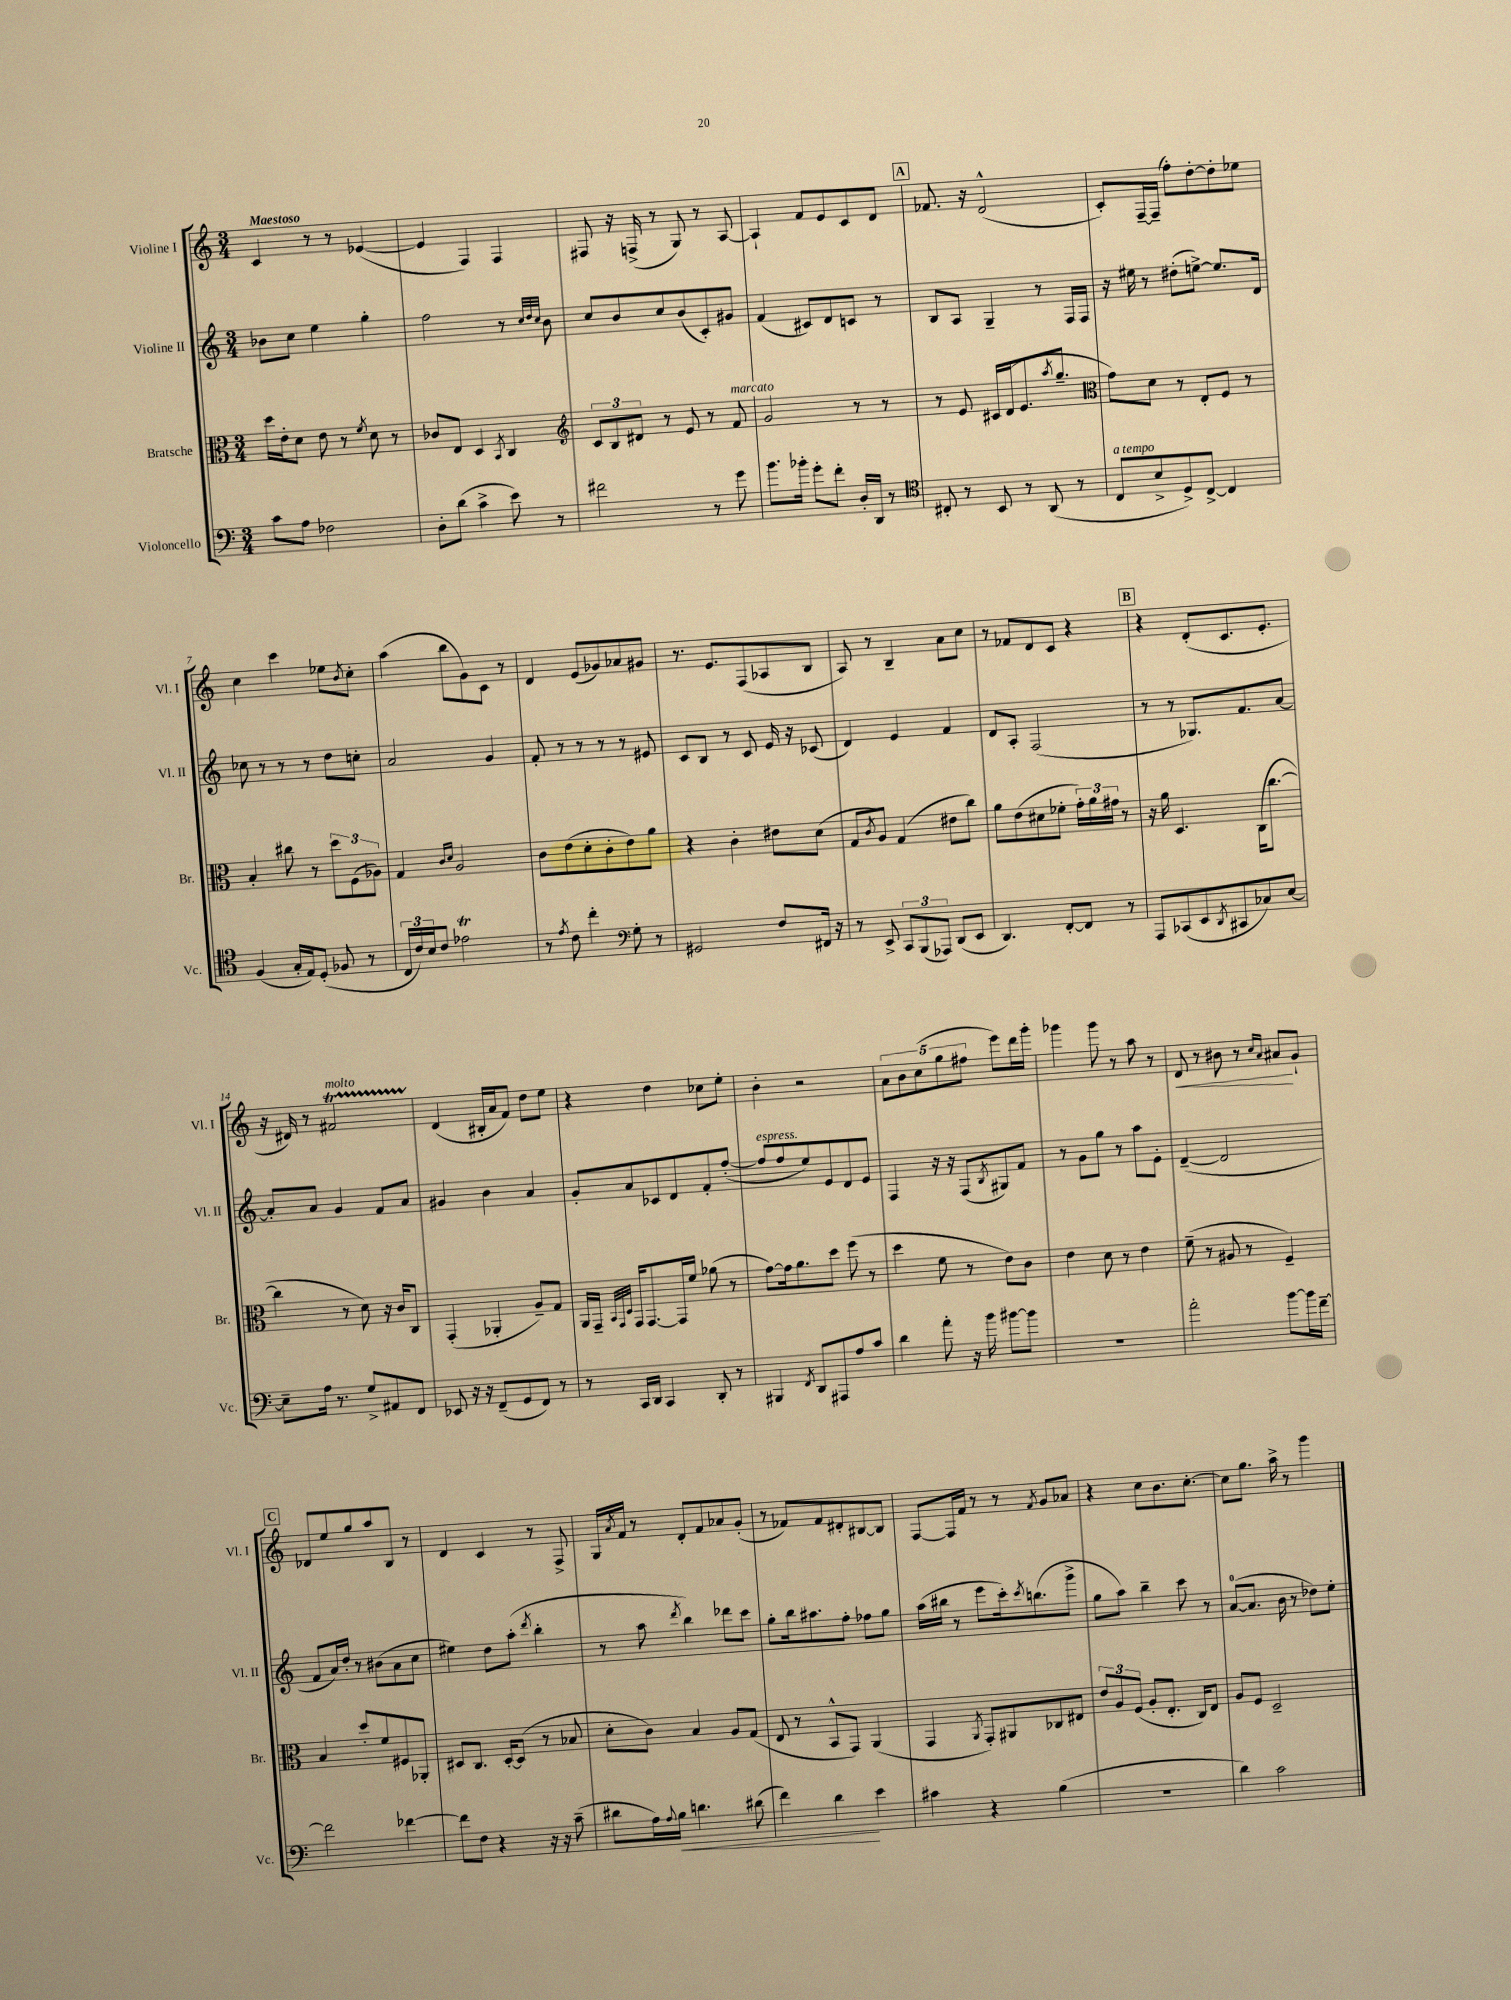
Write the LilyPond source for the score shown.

<<
\new StaffGroup <<
\new Staff = "s0" \with { instrumentName = "Violine I" shortInstrumentName = "Vl. I" } {
    \clef treble \key c \major \numericTimeSignature \time 3/4 \tempo "Maestoso"
    c'4 r8 r8 ees'4~( |
    ees'4 f4) f4 |
    fis8 r16 f16->( r8 g8) r8 a8~ |
    a4-! f'8 e'8 c'8 d'8 |
    \mark \markup { \box "A" } fes'8. r16 d'2-^( |
    c'8-.) f16~-- f16--( f''8-.) d''8~-. d''8-. ees''8 |
    c''4 c'''4 ees''8 \acciaccatura { b'8 } c''8-. |
    a''4( b''8 g'8) c'8 r8 |
    d'4 e'8( ges'8) aes'8 gis'8 |
    r8. e'8. f8( aes8 b8 |
    a8) r8 b4-- a'8 c''8 |
    r8 fes'8 d'8 c'8 r4 |
    \mark \markup { \box "B" } r4 d'8-.( c'8. e'8.-. |
    r16 dis'16) r8 fis'2\startTrillSpan^\markup { \italic "molto" } |
    d'4\stopTrillSpan( bis16-. a'16 f'8) d''8 e''8 |
    r4 d''4 ces''8 e''8-. |
    b'4-. r2 |
    \tuplet 5/4 { a'8 b'8 c''8( g''8 fis''8 } e'''8) d'''16 g'''16-. |
    ges'''4 ges'''8 r8 a''8 r8 |
    d'8\< r8 bis'8 r8 \grace { c''16 a'16 } ais'8\! g'8-! |
    \mark \markup { \box "C" } des'8 e''8 g''8 a''8 b8 r8 |
    d'4 c'4 r8 f8-> |
    g16 \acciaccatura { a'8 } f'16 r8 d'8-. f'8 aes'8 g'8-.( |
    r8 fes'8) fes'8 dis'8-. bis8~ bis8 |
    f8~ f16 f'16 r8 r8 \acciaccatura { f'8 } g'8 aes'8 |
    r4 c''8 b'8. c''8.~-. |
    c''8 g''8. a''16-> r8 g'''4 \bar "|." |
}
\new Staff = "s1" \with { instrumentName = "Violine II" shortInstrumentName = "Vl. II" } {
    \clef treble \key c \major \numericTimeSignature \time 3/4
    bes'8 c''8 e''4 g''4-. |
    f''2 r8 \grace { c''32 d''32 c''32 } b'8 |
    c''8 b'8 c''8 b'8( c'8-.) gis'8 |
    f'4( cis'8) d'8 c'8 r8 |
    \mark \markup { \box "A" } b8 a8 g4-- r8 f16 f16 |
    r16 eis''16 r8 dis''8-.( e''8~->) e''8. d'16 |
    ces''8 r8 r8 r8 d''8 c''8-. |
    a'2 g'4 |
    f'8-. r8 r8 r8 r8 eis'8 |
    c'8 b8 r8 c'8 e'16 r16 ces'8( |
    d'4) e'4 f'4 |
    d'8 a8-. f2( |
    \mark \markup { \box "B" } r8 r8 ges8.) f'8. a'8~ |
    a'8-. a'8 g'4 f'8 a'8 |
    gis'4 b'4 a'4 |
    g'8-. a'8 ces'8 d'8 f'8-. f''8~-.( |
    f''8^\markup { \italic "espress." } f''8 e''8) e'8 d'8 e'8 |
    f4 r16 r16 f8( \acciaccatura { b8 } gis8) f'8 |
    r8 g'8 g''8 r8 a''8 e'8-. |
    d'4~--( d'2 |
    \mark \markup { \box "C" } f'8 a'16) d''16-. r8 bis'8( a'8 c''8 |
    eis''4) d''8 a''8-.( \acciaccatura { d'''8 } b''4-. |
    r8 a''8 \acciaccatura { d'''8 } b''4) des'''8 c'''8 |
    g''8-. b''16 ais''8. f''8-. fes''8 g''8 |
    a''16( bis''16 r8 e'''8 c'''16-.) \acciaccatura { c'''8 } b''8.( g'''8-> |
    g''8 a''8) b''4-- c'''8 r8 |
    a'8-0~( a'8. b'16 r8 des''8) e''8-. \bar "|." |
}
\new Staff = "s2" \with { instrumentName = "Bratsche" shortInstrumentName = "Br." } {
    \clef alto \key c \major \numericTimeSignature \time 3/4
    d''16 e'16-. d'8 e'8 r8 \acciaccatura { f'8 } d'8 r8 |
    ces'8 e8 d4 \acciaccatura { b,8 } c4 |
    \clef treble \tuplet 3/2 { c'8 b8 dis'8 } r8 e'8 r8 f'8^\markup { \italic "marcato" } |
    g'2 r8 r8 |
    \mark \markup { \box "A" } r8 e'8 cis'16 d'16( e'8. \acciaccatura { a''8 } g''8.-- |
    \clef alto g'8) d'8 r8 e8-. f8 r8 |
    b4-. cis''8 r8 \tuplet 3/2 { d''8 f8( aes8) } |
    g4 \grace { c'16 d'16 } a2 |
    c'8 e'8( d'8-. c'8-. e'8) a'8 |
    r4 c'4-. eis'8 d'8( |
    g8 \acciaccatura { c'8 } a8) g4( eis'8 c''8) |
    a'8 e'8( dis'8 fes'8-. \tuplet 3/2 { g'16-.) a'16 gis'16 } r8 |
    \mark \markup { \box "B" } r16 a'16 d4. c16( c''8.~ |
    c''4 r8 d'8) r16 c'16 c8 |
    g,4-.( aes,4-. a8--) g8 |
    a,16 g,16-- \grace { b,32 g,32 d32 } g,16 g,8.~ g,16 f'16 aes'8( r8 |
    g'8~) g'16 a'8. d''8 f''8( r8 |
    d''4 f'8 r8 e'8) c'8 |
    e'4 d'8 r8 e'4 |
    f'8--( r8 ais8 r8 f4--) |
    \mark \markup { \box "C" } b4 d''8-. f'8 fis8 aes,8-. |
    dis8 c8. dis16~-. dis8( r8 bes8 |
    d'8-. c'8) b4 a8 g8( |
    e8 r8 b,8-^ g,8) a,4( |
    g,4 \acciaccatura { a,8 } g,8-.) ais,8 ces8 eis8 |
    \tuplet 3/2 { e'8 a8 f8( } a8-. e8.-. c16) e8 |
    a8 f8 d2-- \bar "|." |
}
\new Staff = "s3" \with { instrumentName = "Violoncello" shortInstrumentName = "Vc." } {
    \clef bass \key c \major \numericTimeSignature \time 3/4
    c'8 a8 fes2 |
    d8-. d'8( c'4-> e'8) r8 |
    fis'2 r8 g'8 |
    b'8. bes'16-. g'8-. f'8-. d16-. d,16 r8 |
    \mark \markup { \box "A" } \clef tenor cis8-. r8 b,8 r8 a,8( r8 |
    c8^\markup { \italic "a tempo" } b8-> d8->) c8~-> c4 |
    f4( g16-. e16) d8-.( fes8 r8 |
    \tuplet 3/2 { c16 c'16) b16 } c'8 ees'2\trill |
    r8 \acciaccatura { e'8 } c'8 c''4-. \clef bass g8-. r8 |
    gis,2 f8 fis,16 r16 |
    r8 e,8-> \tuplet 3/2 { c,8 b,,8( aes,,8) } d,8( e,8 |
    d,4.) f,8~-. f,8 r8 |
    \mark \markup { \box "B" } a,,8 ces,8( e,8 \acciaccatura { d,8 } cis,8 ces8) e8~ |
    e8-- a16 r8. g8-> ais,8 f,8 |
    ees,8 r16 r16 f,8--( g,8 f,8) r8 |
    r8 c,16 d,16 c,4 d,8-. r8 |
    bis,,4 \acciaccatura { f,8 } d,8 ais,,8 a8 c'8 |
    d'4 a'8-. r16 b'16 bis'8~ bis'8 |
    R2. |
    a'2-. b'8~ b'16 f'16~-- |
    \mark \markup { \box "C" } f'2 fes'4~ |
    fes'8 f8 r4 r16 r16 c'8--( |
    dis'8 a16) \appoggiatura { a8 } b16\< d'4. dis'8( |
    f'4) d'4\! e'4 |
    cis'4 r4 b4( |
    R2. |
    d'4) c'2 \bar "|." |
}
>>
>>
